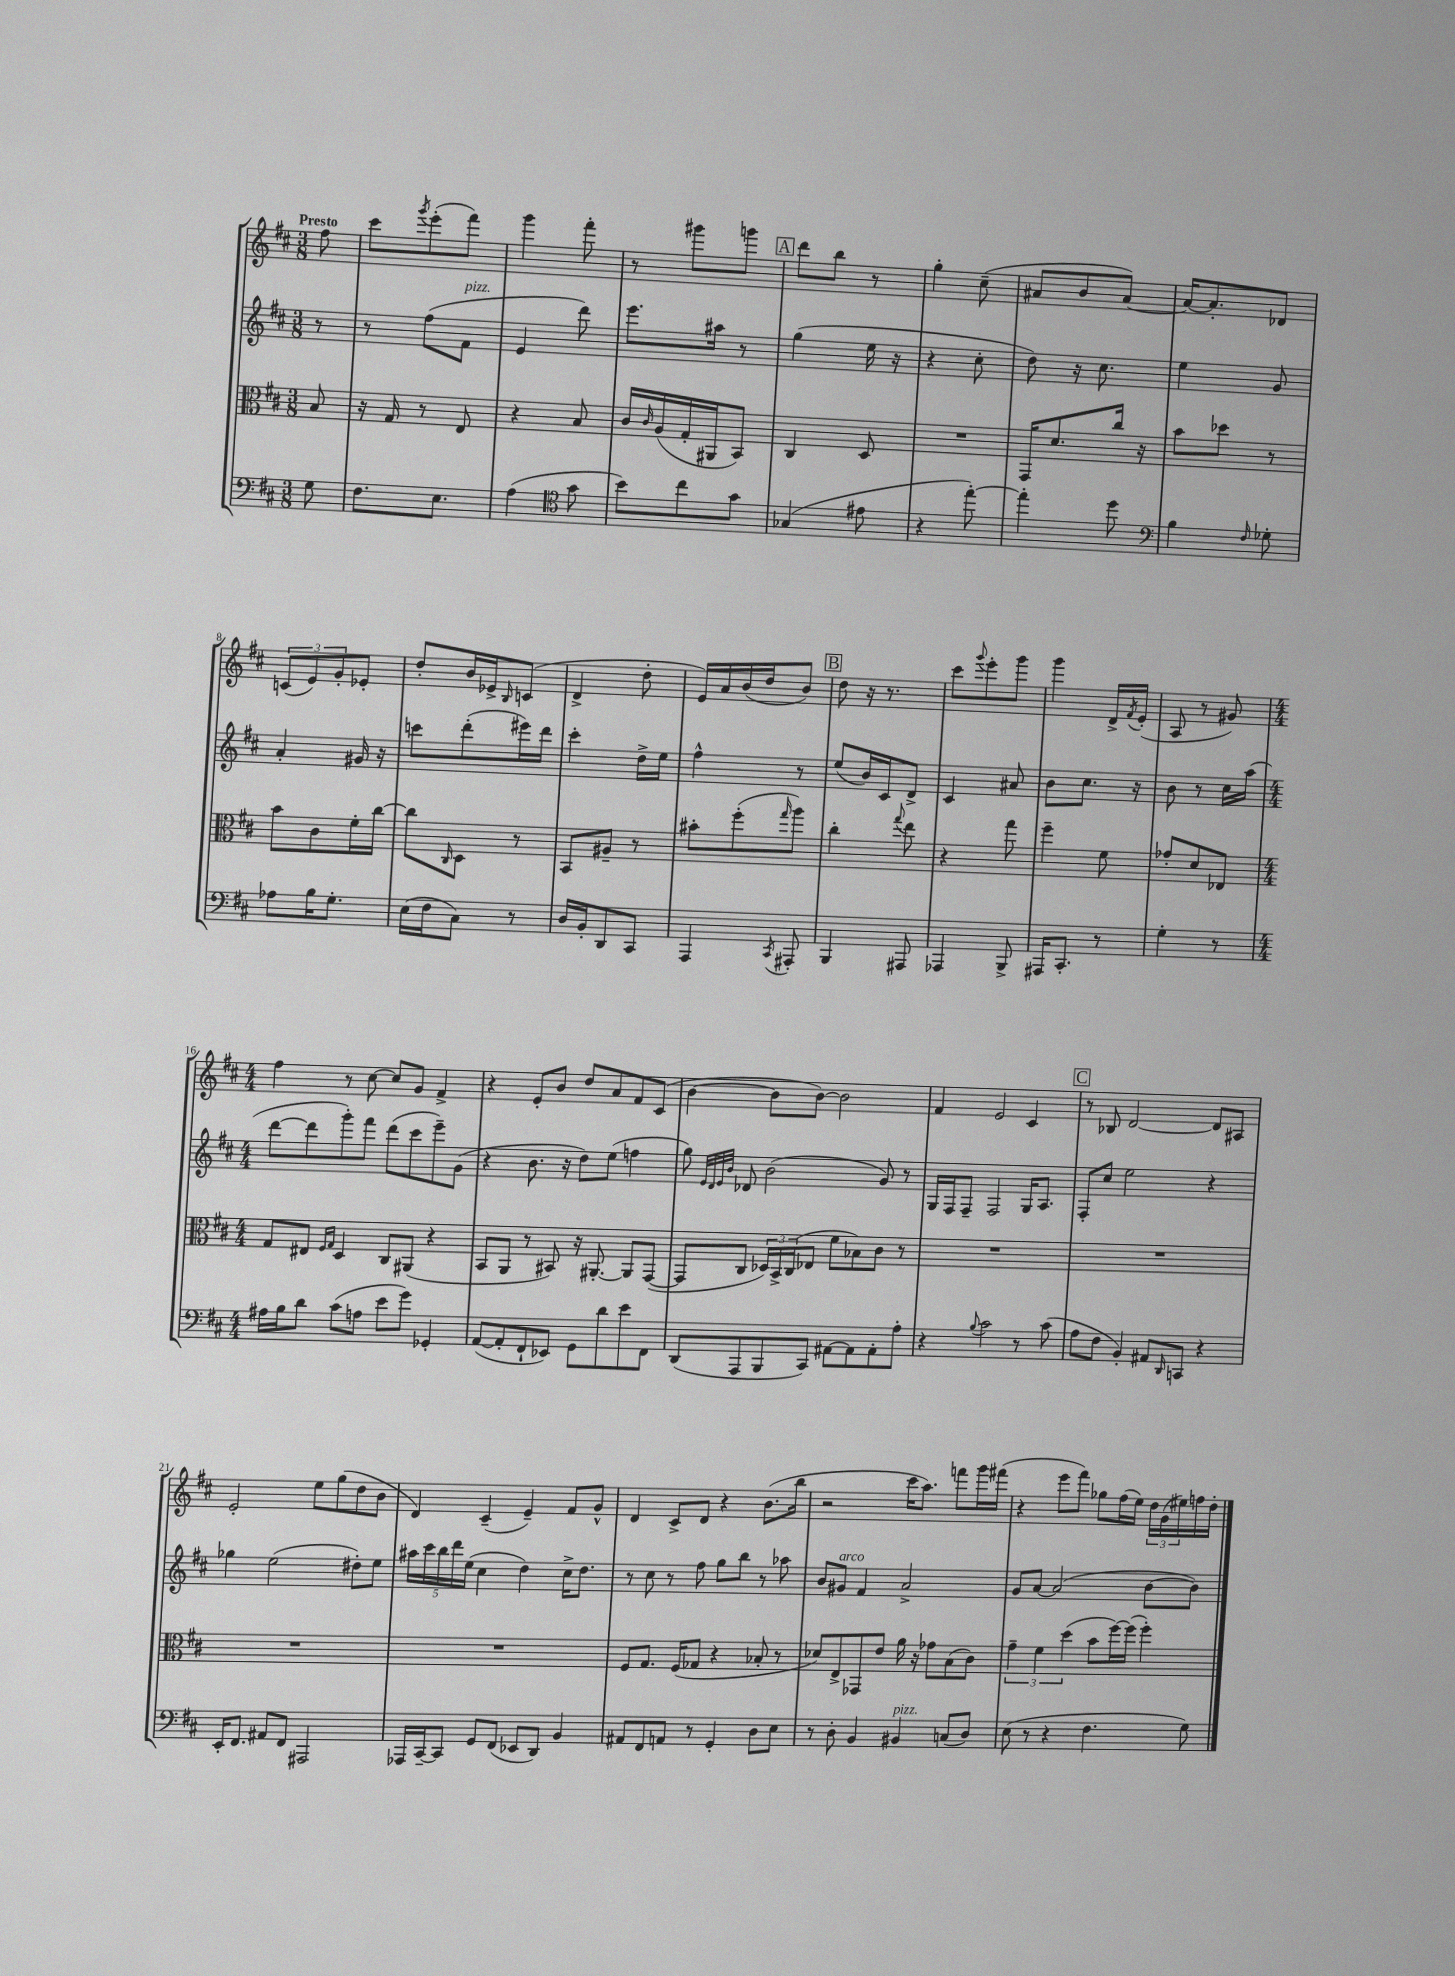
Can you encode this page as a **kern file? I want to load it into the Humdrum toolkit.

**kern	**kern	**kern	**kern
*part4	*part3	*part2	*part1
*staff4	*staff3	*staff2	*staff1
*clefF4	*clefC3	*clefG2	*clefG2
*k[f#c#]	*k[f#c#]	*k[f#c#]	*k[f#c#]
*M3/8	*M3/8	*M3/8	*M3/8
=	=	=	=
!	!	!	!LO:TX:a:B:t=Presto
8G\	8B/	8r	8ff#\
=1	=1	=1	=1
8.F#\L	16r	8r	8ccc#\L
.	16G/	.	.
.	.	.	8qggg/
.	8r	(8ff#\L	(8eee'\
8.E\J	.	.	.
!	!	!LO:TX:a:i:t=pizz.	!
.	8E/	8f#\J	8fff#\J)
=2	=2	=2	=2
(4A\	4r	4e/	4ggg\
*clefC4	*	*	*
8g\	8B/	8ddd\)	8fff#'\
=3	=3	=3	=3
8b\L)	16c#/LL	8.eee\L	8r
.	16qqc#/	.	.
.	(16A/	.	.
8cc#\	16G'/	.	8ggg#X\L
.	16AA#X/J	16aa#X\Jk	.
8g\J	8BB/J)	8r	8gggn\J
!!LO:REH:place=s1:t=A
=4	=4	=4	=4
(4G-X/	4C#/	(4gg\	8ddd\L
.	.	.	8bb\J
8e#X\	8D/	16ee\	8r
.	.	16r	.
=5	=5	=5	=5
4r	4.r	4r	4gg'\
[8ee'\)	.	8cc#'\	(8cc#~\
=6	=6	=6	=6
4ee'\]	16GG/KL	8dd\)	8a#X/L
.	8.d/	.	.
.	.	16r	8b/
.	.	8.cc#\	.
8dd\	16cc#/Jk	.	[8a#/J)
.	16r	.	.
=7	=7	=7	=7
*clefF4	*	*	*
4B\	8b\L	4ee\	16a#/KL_
.	.	.	8.a#'/]
.	8dd-X\J	.	.
16qqF#/	.	.	.
8G-X'\	8r	8g/	8d-X/J
!!LO:LB:g=z
=8	=8	=8	=8
8A-X\L	8b\L	4a'/	(12cn/L
.	.	.	12e/)
16B\K	8c#\	.	.
.	.	.	12g'/
8.G'\J	.	.	.
.	16f#'\L	16g#X/	8e-X'/J
.	[16cc#\JJ	16r	.
=9	=9	=9	=9
(16E\LL	8cc#\L]	8cccn\L	8dd'/L
16F#\J	.	.	.
.	16qqC#/	.	.
8C#\J)	8D\J	(8ddd'\	16b/L
.	.	.	16e-X^/J
.	.	.	16qqB/
8r	8r	16eee#X\L)	(8cn/J
.	.	16ddd\JJ	.
=10	=10	=10	=10
16D/LL	8BB/L	4ccc#'\	4d^/
16BB'/J	.	.	.
8DD/	8A#X~/J	.	.
8CC#/J	8r	16dd^\LL	8dd'\
.	.	16ee\JJ	.
=11	=11	=11	=11
4AAA/	8b#X'\L	4ff#^^\	16e/LL)
.	.	.	16a/
.	(8ff#'\	.	(16b/
.	.	.	16dd/J
8qCC#/	16qqgg/	.	.
8AAA#X'/	8aa\J)	8r	8b/J)
!!LO:REH:place=s1:t=B
=12	=12	=12	=12
4BBB/	4cc#'\	(8ee/L	8dd\
.	.	16b/L)	16r
.	.	16c#/J	8.r
.	8qqgg/	.	.
8AAA#X/	8ee\	8d^/J	.
=13	=13	=13	=13
4AAA-X/	4r	4c#/	8ccc#\L
.	.	.	8qqggg/
.	.	.	8eee'\
8BBB^/	8gg\	8a#X/	8ggg\J
=14	=14	=14	=14
16AAA#X/KL	4ff#~\	8b\L	4ggg\
8.CC#'/J	.	.	.
.	.	8.cc#\J	.
8r	8f#\	.	16d^/LL
.	.	.	8qf#/
.	.	16r	(16e'/JJ
=15	=15	=15	=15
4G'\	8g-X'/L	8b\	8A/
.	8d/	8r	8r
8r	8E-X/J	16cc#\LL	8g#X/)
.	.	(16aa\JJ	.
!!LO:LB:g=z
=16	=16	=16	=16
*M4/4	*M4/4	*M4/4	*M4/4
16A#X\LL	8G/L	[8ddd\L	4ff#\
16B\J	.	.	.
8d\J	8E#X/J	8ddd\]	.
.	16qqF#/LL	.	.
.	16qqG/JJ	.	.
(8c#\L	4D/	8ggg'\)	8r
8An\J	.	8fff#\J	[8cc#\
8e\L	8C#/L	(8ddd\L	8cc#/L]
8g\J)	(8AA#X/J	8ccc#\	8g/J
4GG-X'/	4r	8eee~\)	4f#^/
.	.	(8g\J	.
=17	=17	=17	=17
([8AA/L	8BB/L	4r	4r
8AA'/]	8AA/J	.	.
8FF#`/	8r	8.b\	8e'/L
8EE-X/J)	8BB#X/)	.	8b/J
.	.	16r	.
8GG\L	16r	8dd\L)	8dd/L
.	[8.AA#X'/	.	.
8d\	.	(8ee\J	8a/
8e\	8AA#/L]	4ffn\	8f#/
8FF#\J	([8GG/J	.	(8c#/J
=18	=18	=18	=18
(8DD/L	8GG/L]	8gg\)	[4b\
.	.	32qqe/LLL	.
.	.	32qqd/	.
.	.	32qqe/	.
.	.	32qqb/JJJ	.
8AAA/	8C#/J	8d-X/	.
8BBB/	24D-X/LL)	(2b\	8b\L]
.	24BB^/	.	.
.	(24C#/J	.	.
8CC#/J)	8E-X/J	.	[8b\J)
[8AA#X\L	8f#\L	.	2b\]
8AA#\]	8B-X\)	.	.
8AA#'\	8c#\J	8g/)	.
8A'\J	8r	8r	.
=19	=19	=19	=19
4r	1r	16G/LL	4f#/
.	.	16F#/J	.
.	.	8F#~/J	.
8qqB/	.	.	.
2c#\	.	2F#/	2e/
8r	.	16G/KL	4c#/
.	.	8.A/J	.
(8c#\	.	.	.
!!LO:REH:place=s1:t=C
=20	=20	=20	=20
8A\L	1r	8F#'/L	8r
8F#\J	.	8cc#/J	8B-X/
4BB'/)	.	2ee\	[2d/
8AA#X/L	.	.	.
16qqDD/	.	.	.
8CCn/J	.	.	.
4r	.	4r	8d/L]
.	.	.	8A#X/J
!!LO:LB:g=z
=21	=21	=21	=21
16EE'/KL	1r	4gg-X\	2e'/
8.FF#/J	.	.	.
8AA#X/L	.	(2ee\	.
8FF#/J	.	.	.
2AAA#X/	.	.	8ee\L
.	.	.	(8gg\
.	.	8dd#X'\L)	8dd\
.	.	8ee\J	8b\J
=22	=22	=22	=22
16AAA-X/LL	1r	20aa#X\LL	4d/)
.	.	20ccc#\	.
[16CC#~/J	.	.	.
.	.	20bb\	.
8CC#/J]	.	.	.
.	.	20ddd\	.
.	.	(20ee\JJ	.
8GG/L	.	4cc#\	(4c#~/
(8FF#/J	.	.	.
8EE-X/L	.	4dd\)	4e~/)
8DD/J)	.	.	.
4BB/	.	16cc#^\KL	8f#/L
.	.	8.dd\J	.
.	.	.	8g^^/J
=23	=23	=23	=23
8AA#X/L	8F#/L	8r	4d/
8FF#/	8.G/J	8cc#\	.
8AAn/J	.	8r	8c#^/L
.	(16F#/KL	.	.
8r	8G-X/J	8ff#\	8d/J
4GG'/	4r	8gg\L	4r
.	.	8bb\J	.
8D\L	8B-X'/	8r	(8.b\L
8E\J	8r	8aa-X\	.
.	.	.	16bb\Jk
=24	=24	=24	=24
8r	8d-X/L)	8b/L	2r
!	!	!LO:TX:a:i:t=arco	!
8D'\	8E^/	8g#X/J	.
4BB/	8GG-X/	4f#/	.
.	8e/J	.	.
!LO:TX:a:i:t=pizz.	!	!	!
4BB#X/	16a\	2a^/	16ccc#\KL
.	16r	.	8.aa\J)
.	8g-X\L	.	.
(8Cn/L	(8B\	.	8fffn\L
8D/J)	8c#\J)	.	16ggg\L
.	.	.	(16fff#X\JJ
=25	=25	=25	=25
(8E\	6g~\	8g/L	4r
8r	.	[8a/J	.
.	6f#\	.	.
4r	.	(2a/]	8eee\L
.	(6dd\	.	.
.	.	.	8fff#\J)
4.F#\	8b\L	.	8gg-X\L
.	[16ff#\L)	.	(16ff#\L
.	(16ff#\JJ]	.	16ee\JJ)
.	4ff#'\)	[8b\L	24dd\LL
.	.	.	(24g\
.	.	.	24ee#X\)
8G\)	.	8b\J])	16ffn\
.	.	.	16dd'\JJ
==	==	==	==
*-	*-	*-	*-
